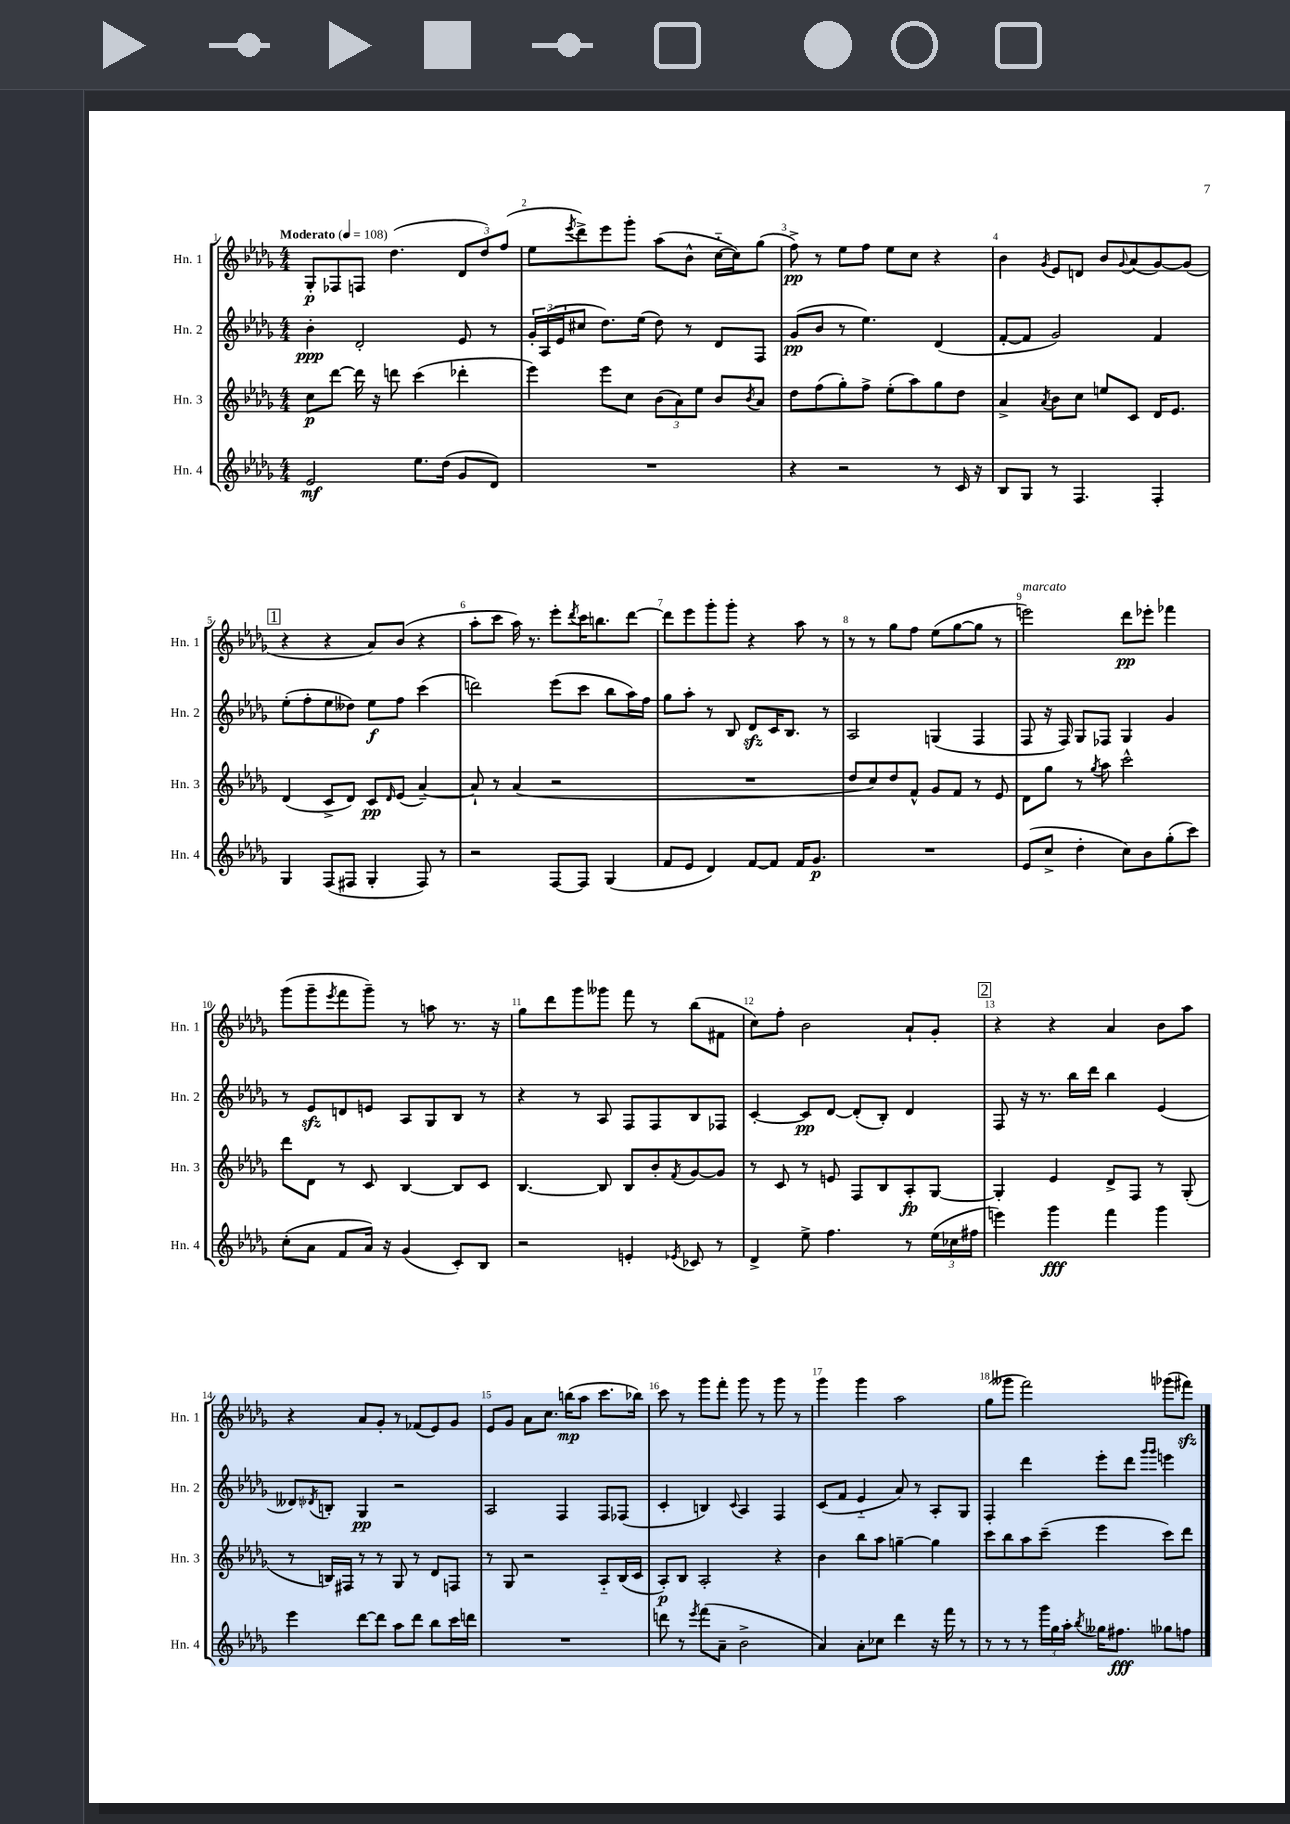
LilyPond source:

<<
\new StaffGroup <<
\new Staff = "s0" \with { instrumentName = "Hn. 1" shortInstrumentName = "Hn. 1" } {
    \clef treble \key des \major \numericTimeSignature \time 4/4 \tempo "Moderato" 4 = 108
    ges8-.\p fes8 f8 des''4.( \tuplet 3/2 { des'8 des''8) f''8( } |
    ees''8 \acciaccatura { ees'''8 } des'''8->) ees'''8 ges'''8-. aes''8( bes'8-^ c''16~-_ c''16) ges''8( |
    f''8->\pp) r8 ees''8 f''8 ees''8 c''8 r4 |
    bes'4 \acciaccatura { ges'8 } ees'8 d'8 bes'8 \appoggiatura { ges'8 } aes'8( ges'8~) ges'8( |
    \mark \markup { \box "1" } r4 r4 aes'8) bes'8( r4 |
    aes''8-. c'''8 aes''16) r8. ees'''8-. \acciaccatura { des'''8 } c'''16 b''8. des'''8~ |
    des'''8 ees'''8 ges'''8-. ges'''8-. r4 aes''8 r8 |
    r8 r8 ges''8 f''8 ees''8( ges''8~ ges''8 r8 |
    e'''2^\markup { \italic "marcato" }) des'''8\pp ees'''8-. fes'''4 |
    ges'''8( ges'''8-- \acciaccatura { ees'''8 } f'''8 ges'''8--) r8 a''8 r8. r16 |
    ges''8 des'''8 ges'''8 geses'''8 f'''8 r8 bes''8( fis'8 |
    c''8) f''8-. bes'2 aes'8-! ges'8-. |
    \mark \markup { \box "2" } r4 r4 aes'4 bes'8 aes''8 |
    r4 aes'8 ges'8-. r8 fes'8( ees'8) ges'8 |
    ees'8 ges'8 aes'8 c''8. b''16\mp( aes''8 c'''8. bes''16) |
    c'''8 r8 ges'''8 f'''8-. ges'''8 r8 ges'''8 r8 |
    ges'''4 ges'''4 aes''2 |
    ges''8( geses'''8 f'''2) ges'''8( fis'''8\sfz) \bar "|." |
}
\new Staff = "s1" \with { instrumentName = "Hn. 2" shortInstrumentName = "Hn. 2" } {
    \clef treble \key des \major \numericTimeSignature \time 4/4
    bes'4-.\ppp des'2-. ees'8 r8 |
    \tuplet 3/2 { ges'16-. aes16( ees'16 } cis''8 des''8.) ees''16( des''8) r8 des'8 f8 |
    ges'8\pp( bes'8 r8 ees''4.) des'4( |
    f'8~-. f'8 ges'2) f'4 |
    \mark \markup { \box "1" } ees''8-.( f''8-. ees''8 deses''8) ees''8\f f''8 c'''4( |
    d'''2) ees'''8( c'''8 bes''8 aes''16) f''16 |
    ges''8 aes''8-. r8 bes8 des'8\sfz c'16 bes8. r8 |
    aes2 g4( f4 |
    f8 r16 f16) ges8 fes8 ges4 ges'4 |
    r8 ees'8\sfz d'8 e'8 aes8 ges8 bes8 r8 |
    r4 r8 aes8 f8 f8 bes8 fes8 |
    c'4~-. c'8\pp des'8~ des'8-.( bes8-.) des'4 |
    \mark \markup { \box "2" } f8 r16 r8. bes''16 des'''16 bes''4 ees'4( |
    deses'8) \acciaccatura { des'8 } b8-. ges4\pp r2 |
    aes2 f4 f8 fes8( |
    c'4-. b4) \appoggiatura { c'8 } aes4 f4 |
    c'8( f'8 ees'4-_ aes'8) r8 aes8-. ges8 |
    f4-. des'''4 ees'''8-. des'''8 \grace { ges'''16 ges'''16 } e'''4 \bar "|." |
}
\new Staff = "s2" \with { instrumentName = "Hn. 3" shortInstrumentName = "Hn. 3" } {
    \clef treble \key des \major \numericTimeSignature \time 4/4
    c''8\p des'''8~ des'''16 r16 d'''8 c'''4( des'''4-. |
    ees'''4) ees'''8 c''8 \tuplet 3/2 { bes'8( aes'8) ees''8 } bes'8 \acciaccatura { bes'8 } aes'8 |
    des''8 f''8( ges''8-.) f''8-> ees''8-.( aes''8) ges''8 des''8 |
    aes'4-> \acciaccatura { aes'8 } bes'8 c''8 e''8 c'8 des'16 ees'8. |
    \mark \markup { \box "1" } des'4( c'8-> des'8) c'8\pp \grace { des'16 } ees'8( aes'4~--) |
    aes'8-! r8 aes'4( r2 |
    R1 |
    des''8 c''8) des''8 f'8-^ ges'8 f'8 r8 ees'8 |
    des'8 ges''8 r8 \acciaccatura { ges''8 } aes''8 c'''2-^ |
    des'''8 des'8 r8 c'8 bes4~ bes8 c'8 |
    bes4.~ bes8 bes8 bes'8-. \acciaccatura { f'8 } ges'8~ ges'8 |
    r8 c'8 r8 e'8 f8 bes8 aes8-.\fp ges8~ |
    \mark \markup { \box "2" } ges4-. ees'4 des'8-> f8 r8 ges8-.( |
    r8 b16) fis16 r8 r8 ges8 r8 des'8 f8 |
    r8 ges8 r2 aes8-_ bes16( c'16 |
    aes8-.\p) bes8 aes2-. r4 |
    bes'4 bes''8 aes''8 g''4~-- g''4 |
    c'''8 bes''8 aes''8 c'''8--( ees'''4 c'''8) des'''8 \bar "|." |
}
\new Staff = "s3" \with { instrumentName = "Hn. 4" shortInstrumentName = "Hn. 4" } {
    \clef treble \key des \major \numericTimeSignature \time 4/4
    ees'2\mf ees''8. des''16( ges'8 des'8) |
    R1 |
    r4 r2 r8 c'16 r16 |
    bes8 ges8 r8 f4. f4-. |
    \mark \markup { \box "1" } ges4 f8( fis8 ges4-. fis8) r8 |
    r2 f8~ f8 ges4( |
    f'8 ees'8 des'4) f'8~ f'8 f'16 ges'8.\p |
    R1 |
    ees'8( c''8-> des''4-. c''8) bes'8 ges''8-.( c'''8) |
    c''8-.( aes'8 f'8 aes'16) r16 ges'4( c'8-.) bes8 |
    r2 e'4-. \acciaccatura { ees'8 } ces'8 r8 |
    des'4-> ees''8-> f''4. r8 \tuplet 3/2 { ees''16( ces''16 fis''16 } |
    \mark \markup { \box "2" } e'''4) ges'''4\fff f'''4 ges'''4 |
    ees'''4 des'''8~ des'''8 aes''8 des'''8 bes''8 c'''16 d'''16 |
    R1 |
    d'''8 r8 \acciaccatura { ees'''8 } f'''8( aes'8-- bes'2-> |
    aes'4) aes'8-. ces''8 des'''4 r16 f'''16 r8 |
    r8 r8 r8 \tuplet 3/2 { ges'''16 ges''16 aes''16-. } \acciaccatura { bes''8 } geses''16 fis''8.\fff ges''8 f''8 \bar "|." |
}
>>
>>
\layout { \context { \Score \override BarNumber.break-visibility = ##(#f #t #t) barNumberVisibility = #all-bar-numbers-visible } }
